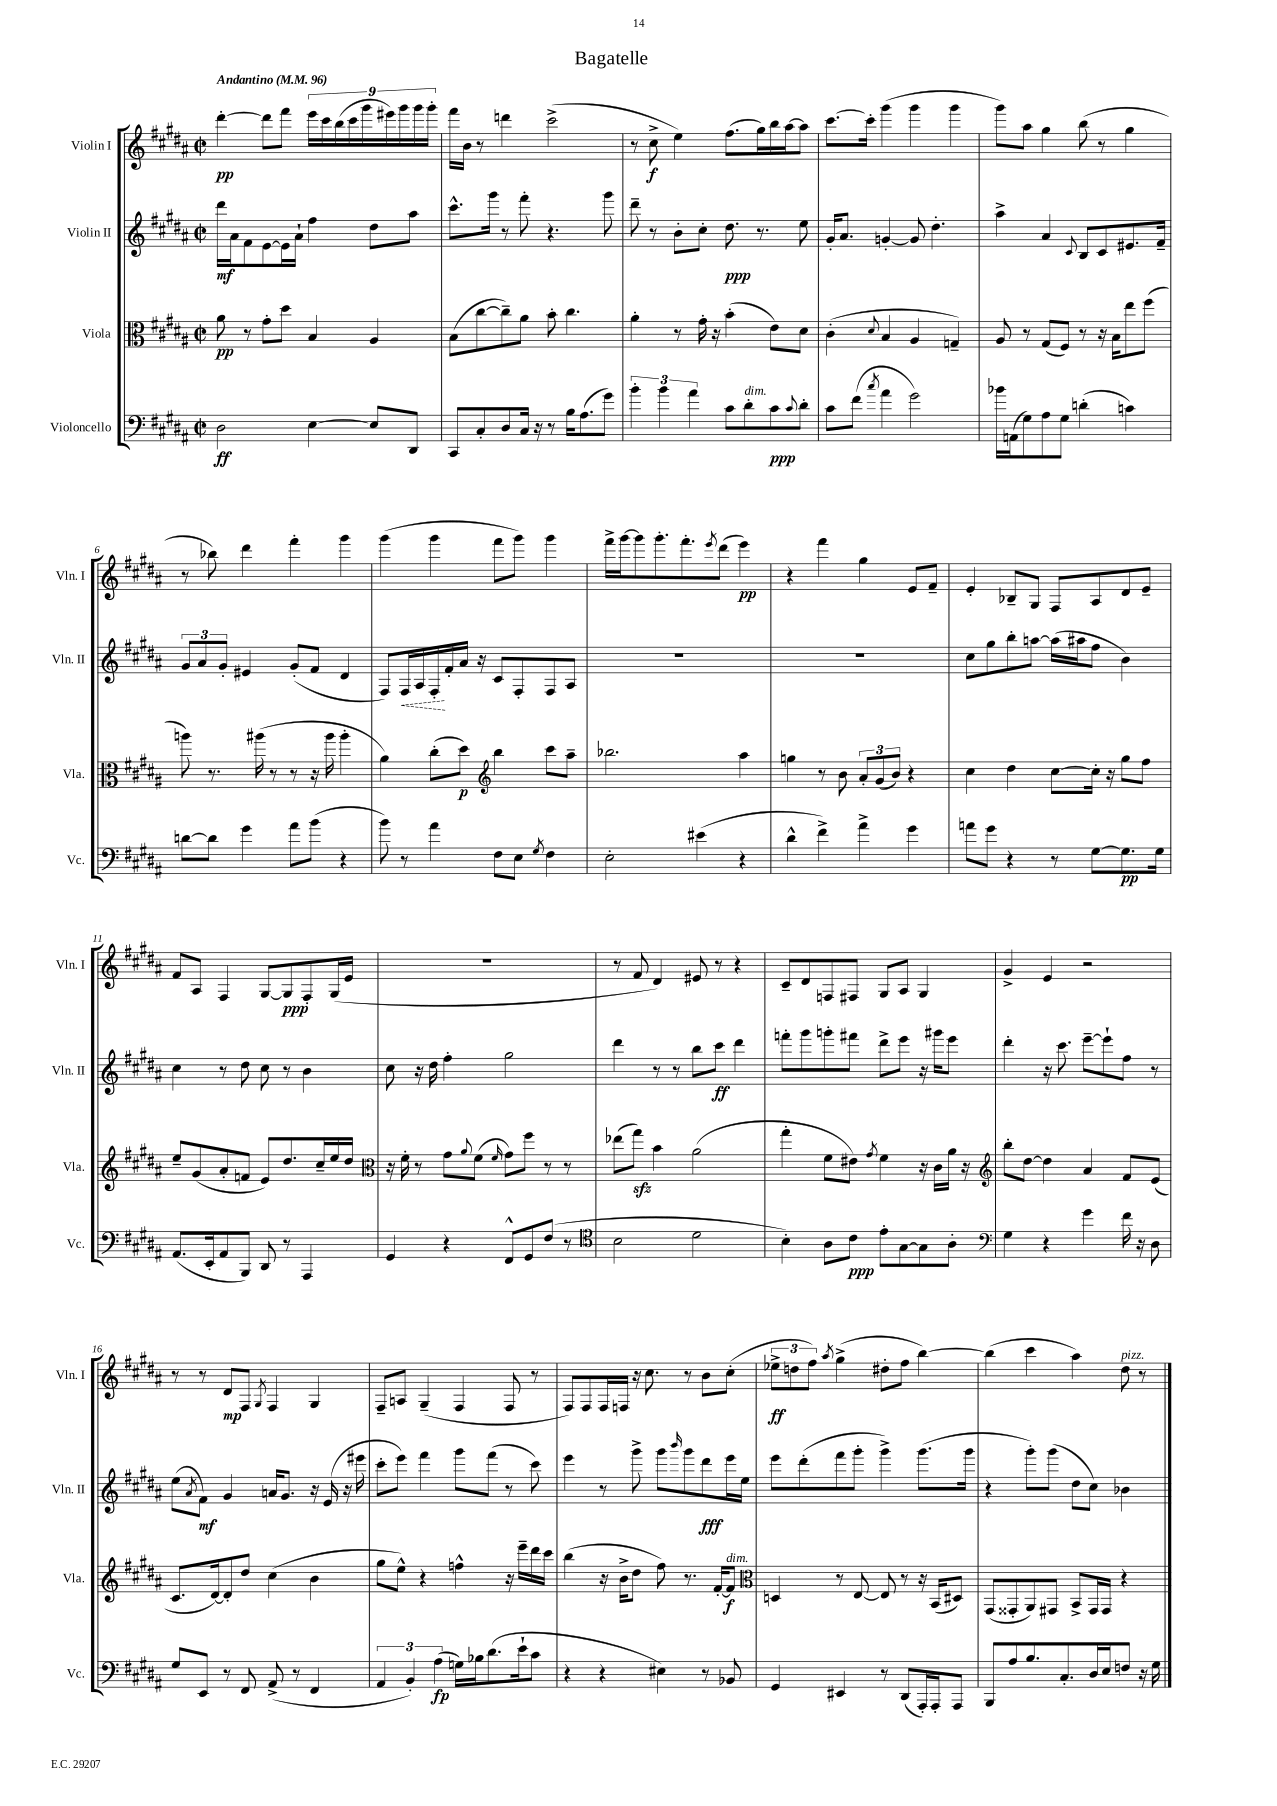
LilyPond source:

\header { title = "Bagatelle" }
<<
\new StaffGroup <<
\new Staff = "s0" \with { instrumentName = "Violin I" shortInstrumentName = "Vln. I" } {
    \clef treble \key b \major \defaultTimeSignature \time 2/2 \tempo "Andantino" 4 = 96
    dis'''4~-.\pp dis'''8 fis'''8 \tuplet 9/8 { e'''16 cis'''16 b''16( cis'''16 gis'''16 eis'''16) gis'''16 gis'''16 gis'''16-. } |
    fis'''16 b'16 r8 d'''4 cis'''2->( |
    r8 cis''8->\f e''4) fis''8.( gis''16) b''16 ais''16~ ais''8 |
    cis'''8.~ cis'''16-. gis'''4( gis'''4 gis'''4 |
    gis'''8) ais''8 gis''4 b''8( r8 gis''4 |
    r8 bes''8) dis'''4 fis'''4-. gis'''4 |
    gis'''4( gis'''4 fis'''8 gis'''8) gis'''4 |
    fis'''16-> gis'''16~ gis'''8 gis'''8.-. fis'''8.-. \acciaccatura { e'''8 } dis'''8( e'''4\pp) |
    r4 fis'''4 gis''4 e'8 fis'8-- |
    e'4-. bes8-- gis8 fis8 ais8 dis'8 e'8-- |
    fis'8 ais8 fis4 gis8~ gis8\ppp fis8-. gis16( e'16 |
    R1 |
    r8 fis'8 dis'4) eis'8 r8 r4 |
    cis'8-- dis'8 f8 fis8 gis8 ais8 gis4 |
    gis'4-> e'4 r2 |
    r8 r8 dis'8\mp fis8 \acciaccatura { gis8 } fis4 gis4 |
    fis8-- a8 gis4--( fis4 fis8 r8 |
    fis8) fis8 fis16 f16 r16 cis''8. r8 b'8 cis''8-.( |
    \tuplet 3/2 { ees''8->\ff d''8 fis''8) } \acciaccatura { ais''8 } gis''4->( dis''8-. fis''8 b''4~) |
    b''4( cis'''4 ais''4) dis''8^\markup { \italic "pizz." } r8 \bar "|." |
}
\new Staff = "s1" \with { instrumentName = "Violin II" shortInstrumentName = "Vln. II" } {
    \clef treble \key b \major \defaultTimeSignature \time 2/2
    dis'''16\mf ais'16 fis'8 e'8~ e'16 ais'16-! fis''4 dis''8 ais''8 |
    cis'''8.-^ gis'''16 r8 fis'''8-. r4. gis'''8 |
    dis'''8-- r8 b'8-. cis''8-. dis''8.\ppp r8. e''8 |
    gis'16-. ais'8. g'4~-. g'8 dis''4.-. |
    ais''4-> ais'4 \appoggiatura { cis'8 } b8 cis'8 eis'8. fis'16-- |
    \tuplet 3/2 { gis'8 ais'8 gis'8-. } eis'4 gis'8-.( fis'8 dis'4 |
    fis8) \once \override Hairpin.style = #'dashed-line fis16\< ais16 fis16-.\! fis'16-. ais'16 r16 cis'8 fis8-. fis8 ais8 |
    R1 |
    R1 |
    cis''8 gis''8 b''8-. a''8~ a''16( ais''16 fis''8 b'4) |
    cis''4 r8 dis''8 cis''8 r8 b'4 |
    cis''8 r16 dis''16 fis''4-. gis''2 |
    dis'''4 r8 r8 b''8 cis'''8\ff dis'''4 |
    f'''8-. gis'''8 g'''8-. fis'''8 dis'''8-> e'''8 r16 gis'''16 e'''8 |
    dis'''4-. r16 cis'''8. e'''8~-- e'''8-! fis''8 r8 |
    e''8( \acciaccatura { ais'8 } fis'8\mf) gis'4 a'16 gis'8. r16 e'16( r16 eis'''16 |
    cis'''8-. e'''8) fis'''4 gis'''8 fis'''8( r8 cis'''8) |
    e'''4 r8 gis'''8-> gis'''8 \grace { b'''16 } gis'''8 dis'''8\fff e'''16 e''16 |
    e'''8 dis'''8-.( fis'''8 gis'''8-. gis'''4->) gis'''8.( gis'''16 |
    r4 gis'''8-.) gis'''8( dis''8 cis''8) bes'4 \bar "|." |
}
\new Staff = "s2" \with { instrumentName = "Viola" shortInstrumentName = "Vla." } {
    \clef alto \key b \major \defaultTimeSignature \time 2/2
    ais'8\pp r8 gis'8-. dis''8 b4 ais4 |
    b8( cis''8~ cis''8--) ais'8 b'8-. cis''4. |
    ais'4-. r8 gis'16-. r16 b'4-.( e'8) dis'8 |
    cis'4-.( \appoggiatura { dis'8 } b4 ais4 g4--) |
    ais8 r8 gis8( fis8) r8 r16 b16 e''8 fis''8( |
    a''8) r8. ais''16( r8 r8 r16 ais''16 ais''4-. |
    ais'4) cis''8-.( dis''8\p) \clef treble b''4 cis'''8 ais''8-- |
    bes''2. ais''4 |
    g''4 r8 b'8 \tuplet 3/2 { ais'8-. gis'8( b'8) } r4 |
    cis''4 dis''4 cis''8~ cis''16-. r16 gis''8 fis''8 |
    e''8-- gis'8( ais'8-. f'8 e'8) dis''8. cis''16-- e''16 dis''16 |
    \clef alto r16 fis'16-. r8 gis'8 \appoggiatura { ais'8 } fis'8( \grace { fis'16 } gis'8) fis''8 r8 r8 |
    ees''8( gis''8\sfz) b'4 ais'2( |
    gis''4-. fis'8 eis'8) \acciaccatura { gis'8 } fis'4 r16 cis'16 ais'16 r16 |
    \clef treble b''8-. dis''8~ dis''4 ais'4 fis'8 e'8( |
    cis'8. dis'16~) dis'8-. dis''8 cis''4( b'4 |
    gis''8 e''8-^) r4 f''4-^ r16 e'''16-- dis'''16 cis'''16 |
    b''4( r16 b'16-> dis''8 fis''8) r8. fis'16~-. fis'8\f^\markup { \italic "dim." } |
    \clef alto d4 r8 e8~ e8 r8 r16 b,16( dis8) |
    gis,8( gisis,8-. ais,8) gis,8 b,8-> gis,16 gis,16 r4 \bar "|." |
}
\new Staff = "s3" \with { instrumentName = "Violoncello" shortInstrumentName = "Vc." } {
    \clef bass \key b \major \defaultTimeSignature \time 2/2
    dis2\ff e4~ e8 dis,8 |
    cis,8 cis8-. dis8 cis16 r16 r8 b16 ais8.( gis'8) |
    \tuplet 3/2 { b'4-. b'4 ais'4 } cis'8 dis'8-.^\markup { \italic "dim." } cis'8\ppp \appoggiatura { cis'8 } dis'8-. |
    cis'8 fis'8( \acciaccatura { cis''8 } ais'4 gis'2) |
    bes'16 a,16( gis8) ais8 gis8 d'4-.( c'4) |
    d'8~ d'8 gis'4 ais'8 b'8( r4 |
    b'8) r8 ais'4 fis8 e8 \acciaccatura { gis8 } fis4 |
    e2-. eis'4( r4 |
    dis'4-^ fis'4->) ais'4-> gis'4 |
    a'8 gis'8 r4 r8 gis8~ gis8.\pp gis16 |
    ais,8.( e,16-. ais,8 b,,8) dis,8 r8 ais,,4 |
    gis,4 r4 fis,8-^ gis,8 fis8( r8 |
    \clef tenor b2 dis'2 |
    b4-.) ais8 cis'8\ppp e'8-. gis8~ gis8 ais8-. |
    \clef bass gis4 r4 gis'4 fis'16 r16 dis8 |
    gis8 e,8 r8 fis,8 ais,8->( r8 fis,4 |
    \tuplet 3/2 { ais,4 b,4-.) ais4\fp( } g16) bes16 dis'8.( e'16-! cis'8 |
    r4 r4 eis4) r8 bes,8 |
    gis,4 eis,4 r8 dis,8( ais,,16-.) ais,,16-. ais,,8 |
    b,,8 ais8 b8. cis8.-. dis16 e16 f8 r16 gis16 \bar "|." |
}
>>
>>
